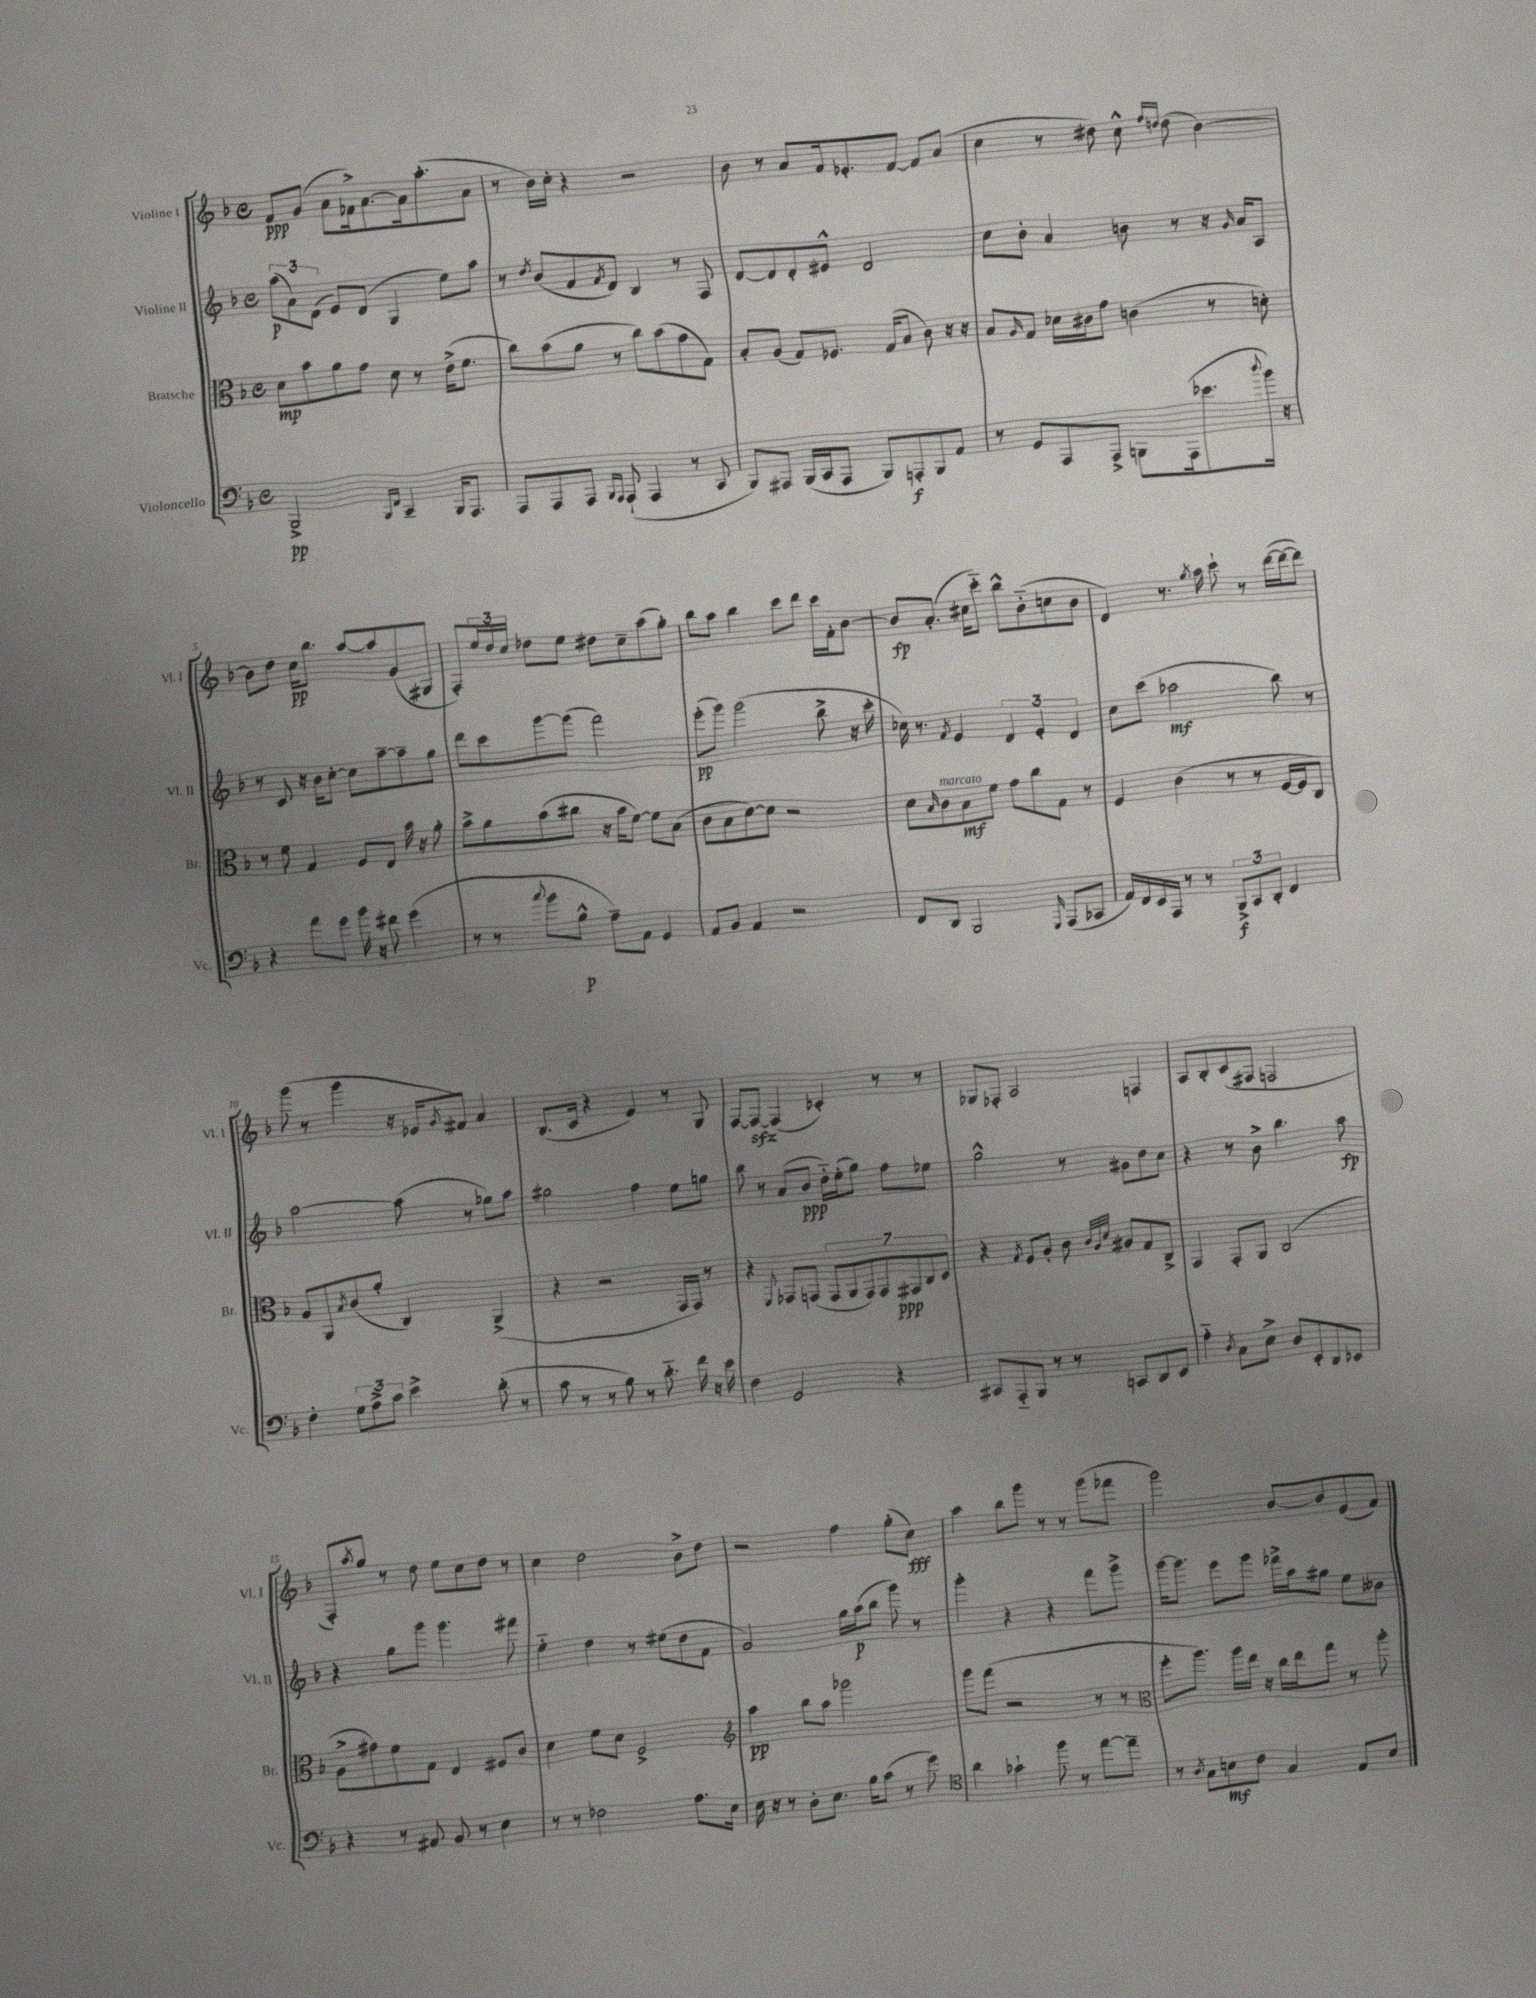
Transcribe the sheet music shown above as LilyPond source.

<<
\new StaffGroup <<
\new Staff = "s0" \with { instrumentName = "Violine I" shortInstrumentName = "Vl. I" } {
    \clef treble \key f \major \defaultTimeSignature \time 4/4
    f'8\ppp g'8( a'8 fes'16->) a'8.~ a'16 a''8.-.( a'8 |
    r8 bes'16) c''16-. r4 r2 |
    bes'8 r8 a'8 f'16 ees'8.-. f'8~ f'8 a'8( |
    c''4 r8 dis''8) c''8-^ \grace { f''16 d''16 } d''8( bes'4~) |
    bes'8 d''8 c''16\pp bes''8. a''8~ a''8 g'8( gis8 |
    f8-.) \tuplet 3/2 { e''16 d''16 c''16 } des''8 e''8 dis''8 c''8-- a''8( g''8-.) |
    bes''8 a''8 bes''4 c'''8 d'''8 c'''16 f'16-. bes'8~ |
    bes'8\fp a'8.-.( cis''16 c'''8-_) bes''8-^ bes'8-_( c''8 bes'8 |
    d'4) r8. \acciaccatura { g''8 } a''16 c'''8-! r8 d'''16~( d'''16~ d'''8) |
    g'''8( r8 g'''4 r16 ees'16 \acciaccatura { g'8 } fis'8) a'4 |
    bes8.( c'16 r4 e'4) r8 g8 |
    f8~ f8~\sfz f4( ces'4-.) r8 r8 |
    ges8 fes8-. a2 f4 |
    a8 bes8-. c'8( fis8 f2 |
    f8-.) \acciaccatura { a''8 } g''8 r8 d''8 e''8 c''8 d''8 r8 |
    c''4 d''2 bes'8-> d''8 |
    r2 f''4 g''8-.( c''8\fff) |
    a''4 bes''8 g'''8 r8 r8 g'''8( fes'''8 |
    g'''2) bes'8~ bes'8 e'8( f'8) \bar "|." |
}
\new Staff = "s1" \with { instrumentName = "Violine II" shortInstrumentName = "Vl. II" } {
    \clef treble \key f \major \defaultTimeSignature \time 4/4
    \tuplet 3/2 { a''8\p( a'8) d'8( } e'8) d'8( g4 e''8) a''8 |
    r8 \acciaccatura { d''8 } bes'8( f'8 \acciaccatura { f'8 } d'8) bes4 r8 f8 |
    d'8~ d'8 d'8-. eis'8-^ d'2 |
    c''8 bes'8-. a'4 b'8 r8 r16 \grace { g'16 } a'16 a8 |
    r8 c'8 r16 bes'16 c''8~-. c''8 a''8~-- a''8-- g''8 |
    d'''8 c'''8 g'''8~ g'''8( f'''2) |
    e'''8-.\pp( g'''8) g'''2( bes''8-> r16 c'''16-. |
    ces''16) r8. \acciaccatura { f'8 } e'4 \tuplet 3/2 { d'4 e'4-. d'4 } |
    c''8 c'''8( aes''2\mf bes''8) r8 |
    a''2~ a''8( r8 ges''8) a''8 |
    gis''2 f''4 e''8 g''8 |
    bes''8 r8 a'8( bes'8\ppp d''16-_) e''16-.( g''8) f''8 ees''8 |
    g''2-^ r8 gis'8 d''8 c''8 |
    r4 r8 bes'8-> bes''4. a''8\fp |
    r4 g''8 g'''8 g'''4. fis'''8 |
    e''4-_ d''4 r8 eis''8( d''8 f'8 |
    g'2) g''16 a''16\p( bes''8 g'''8) r8 |
    g'''4-. r4 r4 f'''8 g'''8-> |
    g'''16~ g'''8. e'''8 g'''8 fes'''16-> a''16 gis''8 e''8 beses'8 \bar "|." |
}
\new Staff = "s2" \with { instrumentName = "Bratsche" shortInstrumentName = "Br." } {
    \clef alto \key f \major \defaultTimeSignature \time 4/4
    d'8\mp bes'8 a'8 g'8 d'8 r8 e'16->( f'8. |
    c''8) bes'8( a'8 r8 c''8) bes'8( g'8 g8) |
    bes8-. a8( g8) fes8. g16( bes8 c'8) r16 r16 |
    bes8 \grace { a16 } g8 des'16 cis'16 g'8 c'4( r8 d'8-.) |
    r8 f'8 g4 f8 e8 bes'16 r16 a'8-. |
    bes'8-> a'8 bes'8( cis''8 r16 bes'16 f'8~) f'8 bes8( |
    c'8 bes8 d'8~) d'8 r2 |
    d'8 \grace { bes16 } c'8^\markup { \italic "marcato" } bes8\mf f'8 g'8 c''8 g8 r8 |
    f4 c'4( r8 r8 f16~ f16 c8) |
    a8 a,8 \acciaccatura { bes8 } c'8( a'8-. c4) a,4->( |
    r4 r2 g,16 g,16) r8 |
    r4 \appoggiatura { f,8 } ges,8 g,8( \tuplet 7/4 { g,8 a,8 g,8) g,8 gis,8\ppp c8 d8 } |
    r4 \acciaccatura { g8 } f8 a8-. c'8 \grace { c'32 a32 d'32 } ais8 g8 c8-> |
    g,4 g,8-. a,8 c2( |
    a8-> gis'8) f'8 g8 e4 fis8 c'8 |
    d'4 f'8 d'8 f2-> |
    \clef treble a''4\pp bes''8 a''8 ges'''2 |
    g'''8 f'''8( r2 r8 r8 |
    \clef alto f''8-. a''8.) a''16 e''16 r16 c''16 e''16 g''8 r8 a''8-. \bar "|." |
}
\new Staff = "s3" \with { instrumentName = "Violoncello" shortInstrumentName = "Vc." } {
    \clef bass \key f \major \defaultTimeSignature \time 4/4
    bes,,2->\pp \grace { bes,,16 f,16 } c,4-- bes,,16 a,,8. |
    a,,8 a,,8 a,,8 \grace { bes,,16 a,,16 } a,,8-!( a,,4 r8 c,8 |
    bes,,8) ais,,8 bes,,16( c,16 ais,,8 bes,,8) a,,8-.\f bes,,8 a,8 |
    r8 g,8 a,,8 a,,8-> b,,8 a,,16( ees'8. \appoggiatura { d''8 } bes'16) r16 |
    r4 a'8 g'8 bes'16 r16 fis'8 g'4( |
    r8 r8 \appoggiatura { c''8 } bes'8 bes8-^\p a8--) a,8 g,4 |
    a,8 bes,8 a,4 r2 |
    f,8 d,8 bes,,2 \grace { g,,16 } a,,8( ces,8 |
    a,16) f,16 e,16 a,,16 r8 r8 \tuplet 3/2 { bes,,8->\f c,8 d,8-. } f,4 |
    f4-. \tuplet 3/2 { g8 a8-> c'8 } e'4-> d'8-.( r8 |
    c'8 r8 r8 bes8) r8 d'8.-_ f'16 r16 e'16 |
    f4 g,2 r4 |
    cis,8 a,,8-_ bes,,8 r8 r8 c,8 d,8 e,8 |
    a4-_ \acciaccatura { d8 } c8 e8-> d8 e,8-. d,8 ees,8 |
    r4 r8 ais,8 bes,8 r8 e4 |
    r8 r8 fes2 a8. e16 |
    e16 r16 r8 d8-. e8. bes16 c'8( r8 g'8) |
    \clef tenor a'4 ges'4-! f''8 r8 e''8~ e''8-- |
    r8 \acciaccatura { a8 } g8 b8\mf c'8 g4 e8 b8 \bar "|." |
}
>>
>>
